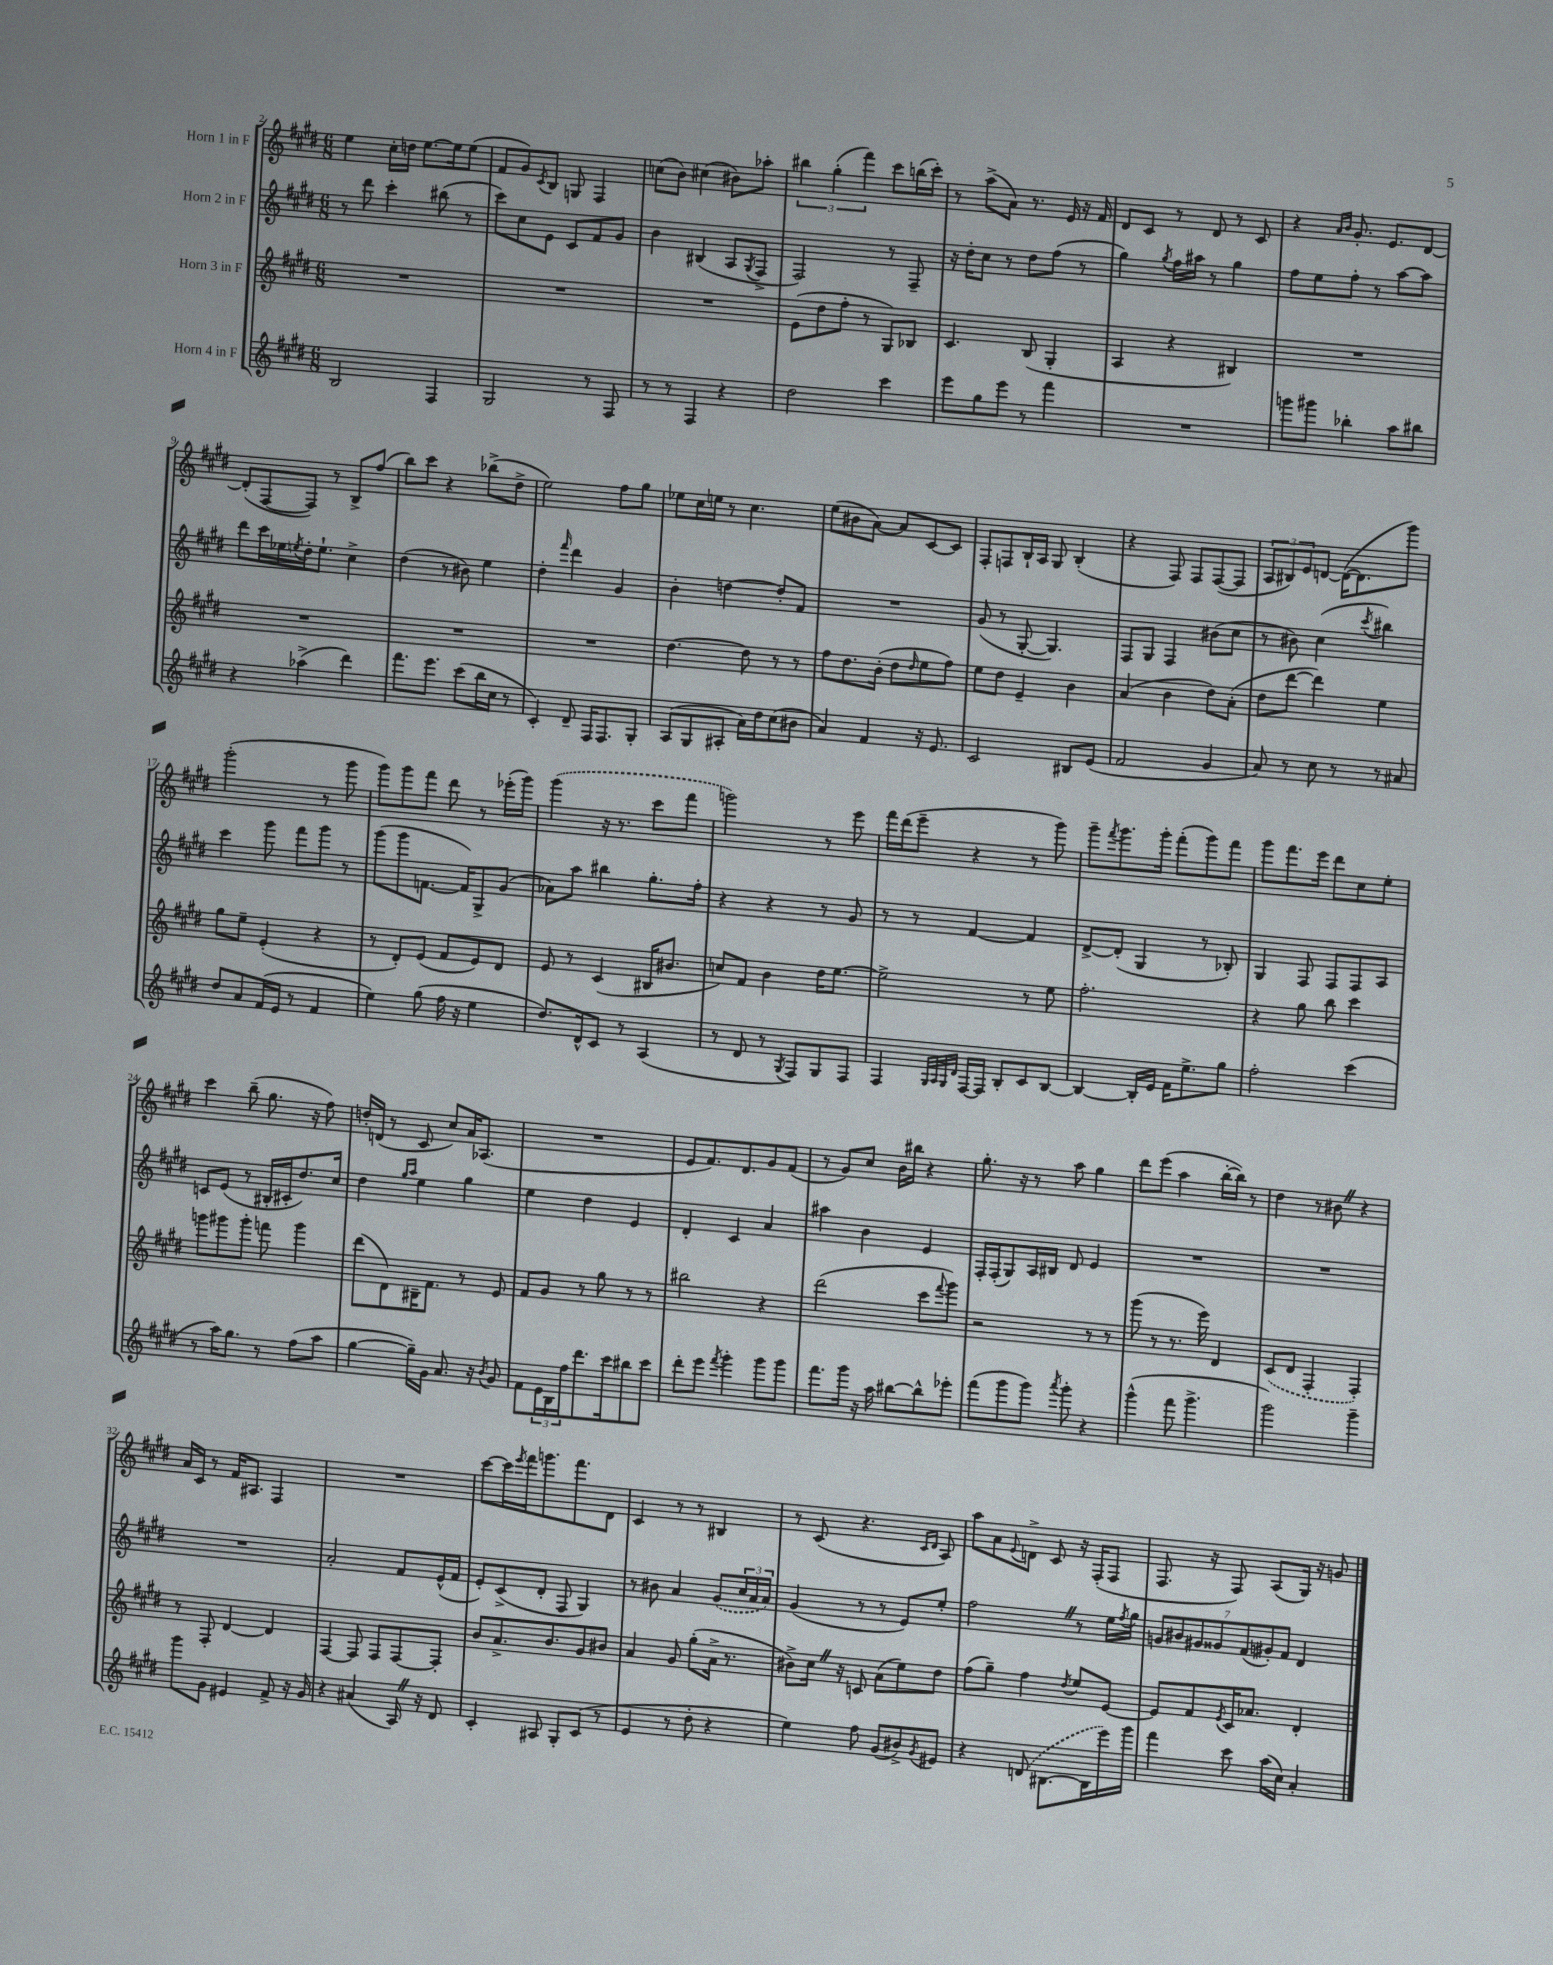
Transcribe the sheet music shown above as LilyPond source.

<<
\new StaffGroup <<
\new Staff = "s0" \with { instrumentName = "Horn 1 in F" } {
    \clef treble \key e \major \numericTimeSignature \time 6/8
    e''4 cis''16-. d''16 e''8.~ e''16 e''8( |
    fis'8 gis'8) \acciaccatura { cis'8 } b8 g8 fis4 |
    c''8( b'8) cis''4( bis'8) aes''8-. |
    \tuplet 3/2 { bis''4 gis''4-.( fis'''4) } cis'''8 b''16( cis'''16-.) |
    r8 a''8->( a'8) r8. e'16 r16 fis'16 |
    dis'8 cis'8 r8 dis'8 r8 cis'8 |
    r4 \grace { a'16 b'16 } gis'8.-. e'8. dis'8~ |
    dis'8-.( fis8~ fis8) r8 b8-> fis''8( |
    b''8) cis'''8 r4 bes''8->( dis''8-> |
    e''2) fis''8 gis''8 |
    ees''8 cis''16 e''16 r8 cis''4. |
    e''8( bis'8 a'8~) a'8 cis'8~ cis'8 |
    fis8-. f8 b16-! a16 gis8 b4-.( |
    r4 fis8) fis8 fis8~( fis8 |
    \tuplet 3/2 { a8 bis8) e'8 } d'8~ d'16~( d'8. gis'''8) |
    gis'''2-.( r8 gis'''8 |
    gis'''8) gis'''8 fis'''8 dis'''8 r8 ees'''16-.( gis'''16) |
    \once \slurDashed gis'''4( r16 r8. cis'''8 fis'''8 |
    g'''2) r8 e'''8 |
    fis'''16 dis'''16( e'''8-- r4 r8 gis'''8) |
    gis'''8-- \acciaccatura { fis'''8 } gis'''8. gis'''16-. fis'''8-.( gis'''8) fis'''8 |
    gis'''8 fis'''8. e'''16 dis'''8 cis''8 e''8-. |
    cis'''4 b''8--( gis''8. r16 fis''8) |
    d''16-. d'16( r8 cis'8 cis''8) a'16 aes8.( |
    R2. |
    e'8 fis'8.) dis'8. gis'8 fis'8( |
    r8 gis'8) cis''8 b'16 bis''16 r4 |
    gis''8.-. r16 r8 a''8 gis''4 |
    dis'''8 e'''8( a''4 b''16~-. b''16) r8 |
    dis''4 r8 bis'8 \once \override BreathingSign.text = \markup { \musicglyph "scripts.caesura.straight" } \breathe r4 |
    a'16 cis'16 r8 fis'16 ais8. fis4 |
    R2. |
    cis'''8~ cis'''16 \acciaccatura { e'''8 } fis'''16 g'''8. fis'''8. dis'8 |
    cis'4 r8 r8 bis4 |
    r8 cis'8( r4. \grace { cis'16 dis'16 } a8) |
    a''8 a'8 \appoggiatura { e'8 } d'8-> cis'8 r16 fis16-.( fis8 |
    fis8. r16 fis8) a8( gis16) r16 g'8 \bar "|." |
}
\new Staff = "s1" \with { instrumentName = "Horn 2 in F" } {
    \clef treble \key e \major \numericTimeSignature \time 6/8
    r8 dis'''8 cis'''4-. bis''8( r8 |
    cis'''8) cis''8 e'8 cis'8 fis'8 gis'8 |
    b'4 bis4( a8 \acciaccatura { gis8 } fis8-> |
    fis2) r8 fis8-- |
    r16 dis''16-. cis''8 r8 dis''8 fis''8( r8 |
    gis''4) \acciaccatura { gis''8 } fis''16 ais''16 r8 gis''4 |
    fis''8 e''8 fis''8-. r8 a''8~ a''8 |
    dis'''8 cis'''16 ees''16 \acciaccatura { e''8 } dis''16-. e''8.-! cis''4-> |
    dis''4( r8 bis'8) e''4 |
    dis''4-. \grace { fis'''16 } dis'''4 gis'4 |
    b'4-. d''4~ d''8-. fis'8 |
    R2. |
    gis'8( r8 gis8~-. gis4.) |
    fis8 gis8 fis4 bis'8( cis''8 |
    r8 bis'8) cis''4( \acciaccatura { cis'''8 } bis''4) |
    cis'''4 gis'''8 fis'''8 gis'''8 r8 |
    gis'''8( gis'''8 f'8.~ f'16) gis8-> gis'8( |
    aes'8) a''8 bis''4 gis''8.-. fis''16-. |
    r4 r4 r8 gis'8 |
    r8 r8 fis'4~ fis'4 |
    dis'8~-> dis'8-.( gis4 r8 bes8-.) |
    gis4 fis8 fis8 fis8 a8 |
    c'8 e'8( r8 bis16-. cis'16-. dis''8.) cis''16 |
    dis''4 \grace { gis''16 a''16 } e''4 gis''4 |
    e''4 dis''4 e'4 |
    dis'4-. cis'4 a'4 |
    ais''4 b'4 e'4 |
    fis16-. fis16-.( gis8) a16 bis16 dis'8 e'4 |
    R2. |
    R2. |
    R2. |
    a'2-. fis'8 e'16-^( fis'16 |
    e'8-.) cis'8->( dis'8-. fis8 gis4) |
    r8 bis'8 a'4 \once \slurDashed gis'8( \tuplet 3/2 { cis''16 a'16 a'16) } |
    gis'4( r8 r8 e'8) e''8-. |
    fis''2 \once \override BreathingSign.text = \markup { \musicglyph "scripts.caesura.straight" } \breathe r8 e''16 \acciaccatura { fis''8 } gis''16 |
    \tuplet 7/4 { g'8 bis'8 gis'8 gisis'8 fis'8( gis'8-.) fis'8 } dis'4 \bar "|." |
}
\new Staff = "s2" \with { instrumentName = "Horn 3 in F" } {
    \clef treble \key e \major \numericTimeSignature \time 6/8
    R2. |
    R2. |
    R2. |
    e'8( dis''8 fis''8-. r8 gis8) bes8 |
    cis'4. b8( gis4-. |
    a4 r4 bis4) |
    R2. |
    R2. |
    R2. |
    R2. |
    dis''4.~ dis''8 r8 r8 |
    fis''8 dis''8. b'16-.( dis''8 \grace { dis''16 } e''8 fis''8) |
    e''8 dis''8 e'4-- b'4 |
    a'4( b'4 dis''8) a'8-.( |
    dis''8 dis'''8~ dis'''4) e''4 |
    gis''8 e''8-- e'4-.( r4 |
    r8 dis'8-.) e'8( fis'8 e'8) dis'8 |
    e'8 r8 cis'4( bis16 bis'8. |
    c''8) fis'8 b'4 dis''16 e''8.~ |
    e''2-> r8 e''8 |
    fis''2.-. |
    r4 gis''8 b''8 cis'''4 |
    g'''8 gis'''8 gis'''8-. f'''8 gis'''4 |
    dis'''8( dis'8) bis16-- fis'8. r8 e'8 |
    fis'8 gis'8 r8 gis''8 r8 r8 |
    bis''2 r4 |
    dis'''2( cis'''8 \appoggiatura { fis'''8 } gis'''8) |
    r2 r8 r8 |
    gis'''8( r8 r8. e'''16) dis'4 |
    \once \slurDashed cis'8( dis'8 fis4-. fis4-.) |
    r8 fis8-. dis'4~ dis'4 |
    fis4~ fis8 fis8 fis8~ fis8-. |
    b'8 a'8.-> b'8. gis'8 bis'8 |
    a'4 gis'8 gis''8-.( a'16-> r8. |
    bis'8->) cis''16 \once \override BreathingSign.text = \markup { \musicglyph "scripts.caesura.straight" } \breathe r16 c'8 a'8( e''8) dis''8 |
    fis''8( gis''8--) fis''4 \acciaccatura { dis''8 } e''8 e'8~ |
    e'8 fis'8 \acciaccatura { e'8 } cis'16 aes'8. dis'4-. \bar "|." |
}
\new Staff = "s3" \with { instrumentName = "Horn 4 in F" } {
    \clef treble \key e \major \numericTimeSignature \time 6/8
    b2 fis4 |
    gis2 r8 fis8 |
    r8 r8 fis4 r4 |
    dis''2 cis'''4 |
    e'''8 gis''8 e'''8 r8 fis'''4 |
    R2. |
    g'''8 gis'''8 bes''4-. a''8 bis''8 |
    r4 aes''4->( dis'''4) |
    fis'''8. e'''8. cis'''8( b''16 cis''16 r8 |
    cis'4-.) dis'8-- fis16 fis8. gis8-. |
    a8( gis8 ais8-. a'16) dis''16 cis''8( bis'8 |
    a'4) fis'4 r16 e'8. |
    cis'2 bis8 e'8( |
    fis'2 gis'4 |
    a'8) r8 cis''8 r8 r8 ais'8 |
    dis''8 a'8 fis'16( e'16 r8 fis'4 |
    e''4) gis''8( fis''16 r16 e''4 |
    dis''8.) dis'16-^ cis'8 r8 a4( |
    r8 dis'8 r8 \acciaccatura { gis8 } fis8) gis8 fis8 |
    fis4 \grace { gis32 a32 gis32 dis'32 } fis16~ fis16 b8-. cis'8 b8~ |
    b4~ b16-. e'16 fis'16 e''8.-> gis''8 |
    fis''2-. cis'''4( |
    r8 a''16) gis''8. r8 fis''8( a''8 |
    gis''4~ gis''16--) gis'16 a'8. r16 \acciaccatura { b'8 } gis'8 |
    fis'8 \tuplet 3/2 { e'16 b16 fis''16 } dis'''8. cis'''16 bis''8 cis'''8 |
    dis'''8-. e'''8 \acciaccatura { fis'''8 } gis'''4-. gis'''8 gis'''8 |
    fis'''8. gis'''16 r16 a''16 bis''8~ bis''8-^ ees'''8-. |
    fis'''8( gis'''8 gis'''8) \acciaccatura { a'''8 } gis'''8-. r4 |
    gis'''4-^( fis'''8 gis'''4.-> |
    gis'''2) gis'''4-- |
    gis'''8 gis'8 eis'4 fis'8-> r16 gis'16 |
    r4 ais'4( a16) \once \override BreathingSign.text = \markup { \musicglyph "scripts.caesura.straight" } \breathe r16 dis'8 |
    cis'4-. ais8 gis8-. cis'8( r8 |
    e'4 r8 dis''8-. r4 |
    e''4) fis''8 gis'8( bis'8->) \acciaccatura { gis'8 } eis'8 |
    r4 \once \slurDashed d'8( bis8.~ bis16 e'''16) gis'''16 |
    fis'''4 cis'''8 a''16( cis''16) a'4-. \bar "|." |
}
>>
>>
\layout { \context { \Score currentBarNumber = #2 } }
